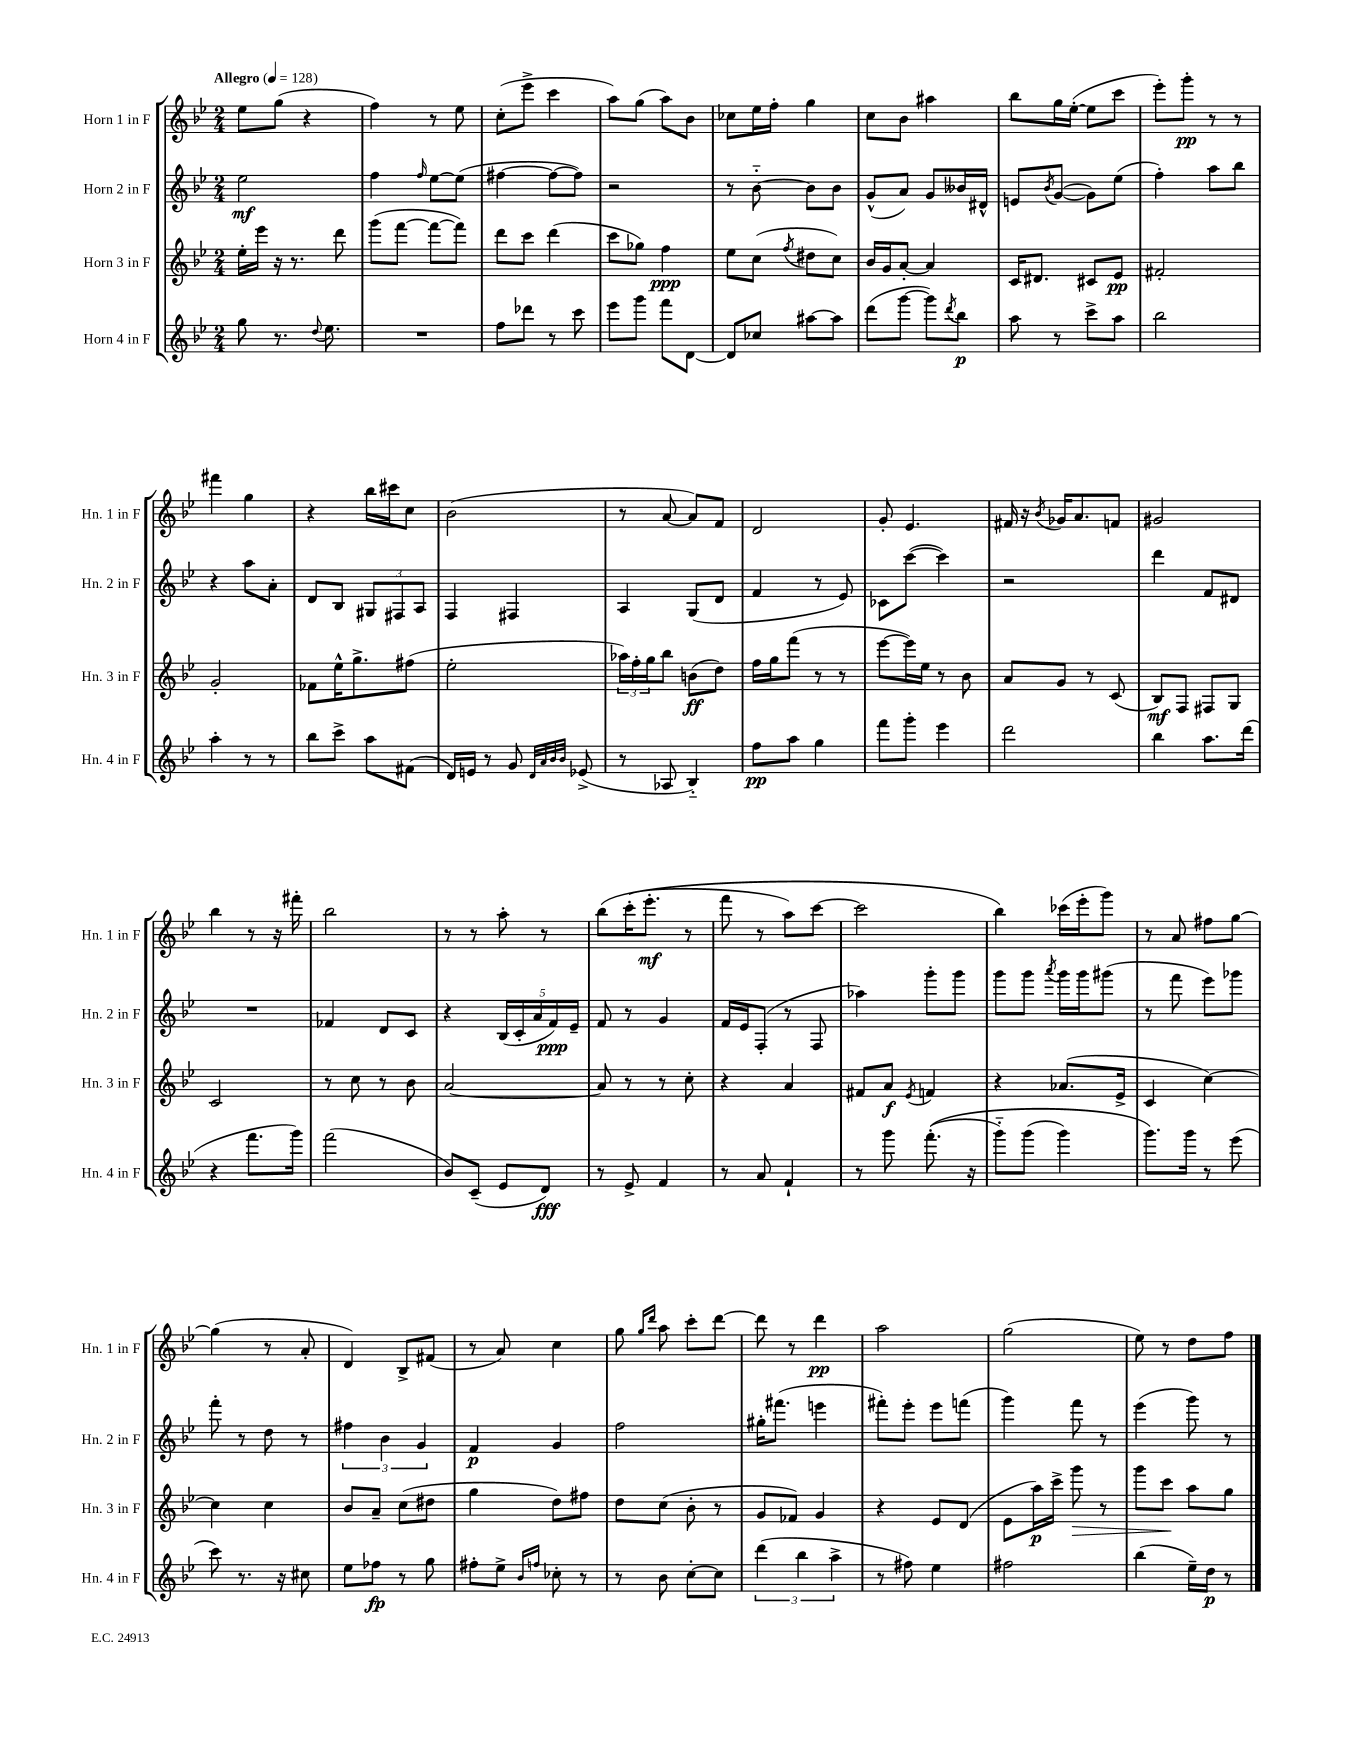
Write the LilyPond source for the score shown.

<<
\new StaffGroup <<
\new Staff = "s0" \with { instrumentName = "Horn 1 in F" shortInstrumentName = "Hn. 1 in F" } {
    \clef treble \key bes \major \numericTimeSignature \time 2/4 \tempo "Allegro" 4 = 128
    ees''8 g''8( r4 |
    f''4) r8 ees''8 |
    c''8-.( ees'''8-> c'''4 |
    a''8) g''8( a''8) bes'8 |
    ces''8 ees''16 f''16-. g''4 |
    c''8 bes'8 ais''4 |
    bes''8 g''16 ees''16~-.( ees''8 c'''8 |
    ees'''8-.) g'''8-.\pp r8 r8 |
    fis'''4 g''4 |
    r4 bes''16 cis'''16 c''8 |
    bes'2( |
    r8 a'8~ a'8) f'8 |
    d'2 |
    g'8-. ees'4. |
    fis'16 r16 \acciaccatura { bes'8 } ges'16 a'8. f'8 |
    gis'2 |
    bes''4 r8 r16 fis'''16-. |
    bes''2 |
    r8 r8 a''8-. r8 |
    bes''8\( c'''16-.( ees'''8.-.\mf r8 |
    f'''8 r8 a''8) c'''8~ |
    c'''2 |
    bes''4\) ces'''16( ees'''16-. g'''8) |
    r8 a'8 fis''8 g''8~ |
    g''4( r8 a'8-. |
    d'4) bes8-> fis'8( |
    r8 a'8) c''4 |
    g''8 \grace { g''16 d'''16 } a''8 c'''8-. d'''8~ |
    d'''8 r8 d'''4\pp |
    a''2 |
    g''2( |
    ees''8) r8 d''8 f''8 \bar "|." |
}
\new Staff = "s1" \with { instrumentName = "Horn 2 in F" shortInstrumentName = "Hn. 2 in F" } {
    \clef treble \key bes \major \numericTimeSignature \time 2/4
    ees''2\mf |
    f''4 \grace { f''16 } ees''8~ ees''8( |
    fis''4~ fis''8~ fis''8) |
    r2 |
    r8 bes'8~-_ bes'8 bes'8 |
    g'8-^( a'8) g'8 beses'16 dis'16-^ |
    e'8 \acciaccatura { bes'8 } g'8~( g'8) ees''8( |
    f''4-.) a''8 bes''8 |
    r4 a''8 a'8-. |
    d'8 bes8 \tuplet 3/2 { gis8 fis8 a8 } |
    f4 fis4 |
    a4 g8( d'8 |
    f'4 r8 ees'8) |
    ces'8 c'''8~( c'''4) |
    r2 |
    d'''4 f'8 dis'8 |
    R2 |
    fes'4 d'8 c'8 |
    r4 \tuplet 5/4 { bes16( c'16-. a'16 f'16\ppp) ees'16-- } |
    f'8 r8 g'4 |
    f'16 ees'16 f8-.( r8 f8 |
    aes''4) g'''8-. g'''8 |
    g'''8 g'''8 \acciaccatura { a'''8 } g'''16 g'''16 gis'''8( |
    r8 f'''8 ees'''8) ges'''8 |
    f'''8-. r8 d''8 r8 |
    \tuplet 3/2 { fis''4 bes'4 g'4 } |
    f'4\p g'4 |
    f''2 |
    gis''16-. fis'''8.( e'''4 |
    fis'''8-.) ees'''8-. ees'''8 f'''8( |
    g'''4) f'''8 r8 |
    ees'''4( g'''8) r8 \bar "|." |
}
\new Staff = "s2" \with { instrumentName = "Horn 3 in F" shortInstrumentName = "Hn. 3 in F" } {
    \clef treble \key bes \major \numericTimeSignature \time 2/4
    ees''16-. ees'''16 r16 r8. d'''8 |
    g'''8( f'''8~ f'''8~ f'''8) |
    d'''8 c'''8 d'''4( |
    c'''8 ges''8) f''4\ppp |
    ees''8 c''8( \acciaccatura { f''8 } dis''8 c''8) |
    bes'16 g'16 a'8~-. a'4 |
    c'16 dis'8. cis'8 ees'8\pp |
    fis'2-. |
    g'2-. |
    fes'8 ees''16-^ g''8.-> fis''8( |
    ees''2-. |
    \tuplet 3/2 { aes''16) f''16-. g''16 } bes''8 b'8\ff( d''8) |
    f''16 g''16 f'''8( r8 r8 |
    ees'''8~ ees'''16) ees''16 r8 bes'8 |
    a'8 g'8 r8 c'8( |
    bes8\mf) f8 fis8 g8 |
    c'2 |
    r8 c''8 r8 bes'8 |
    a'2~ |
    a'8 r8 r8 c''8-. |
    r4 a'4 |
    fis'8 a'8\f \acciaccatura { ees'8 } f'4 |
    r4 aes'8.( ees'16-> |
    c'4 c''4~) |
    c''4 c''4 |
    bes'8 a'8-- c''8( dis''8 |
    g''4 d''8) fis''8 |
    d''8 c''8( bes'8-. r8 |
    g'8 fes'8) g'4 |
    r4 ees'8 d'8( |
    ees'8 a''16\p) c'''16-> g'''8\> r8 |
    g'''8 c'''8\! a''8 g''8 \bar "|." |
}
\new Staff = "s3" \with { instrumentName = "Horn 4 in F" shortInstrumentName = "Hn. 4 in F" } {
    \clef treble \key bes \major \numericTimeSignature \time 2/4
    g''8 r8. \appoggiatura { d''8 } ees''8. |
    R2 |
    f''8 des'''8 r8 c'''8 |
    ees'''8 g'''8 f'''8 d'8~ |
    d'8 ces''8 ais''8~ ais''8 |
    d'''8( g'''8~ g'''8) \acciaccatura { d'''8 } bes''8\p |
    a''8 r8 c'''8-> a''8 |
    bes''2 |
    a''4-. r8 r8 |
    bes''8 c'''8-> a''8 fis'8( |
    d'16) e'16 r8 g'8 \grace { d'32 a'32 bes'32 bes'32 } ees'8->( |
    r8 aes8 bes4-_) |
    f''8\pp a''8 g''4 |
    f'''8 g'''8-. ees'''4 |
    d'''2 |
    bes''4 a''8. d'''16( |
    r4 f'''8. g'''16) |
    f'''2( |
    bes'8) c'8--( ees'8 d'8\fff) |
    r8 ees'8-> f'4 |
    r8 a'8 f'4-! |
    r8 g'''8 f'''8.-.(\( r16 |
    g'''8-_) g'''8( g'''4) |
    g'''8.\) g'''16 r8 ees'''8( |
    c'''8) r8. r16 cis''8 |
    ees''8 fes''8\fp r8 g''8 |
    fis''8-. ees''8-> \grace { bes'16 f''16 } ces''8-. r8 |
    r8 bes'8 c''8~-. c''8 |
    \tuplet 3/2 { d'''4( bes''4 a''4-> } |
    r8 fis''8) ees''4 |
    fis''2 |
    bes''4( ees''16--) d''16\p r8 \bar "|." |
}
>>
>>
\layout { \context { \Score \remove "Bar_number_engraver" } }
